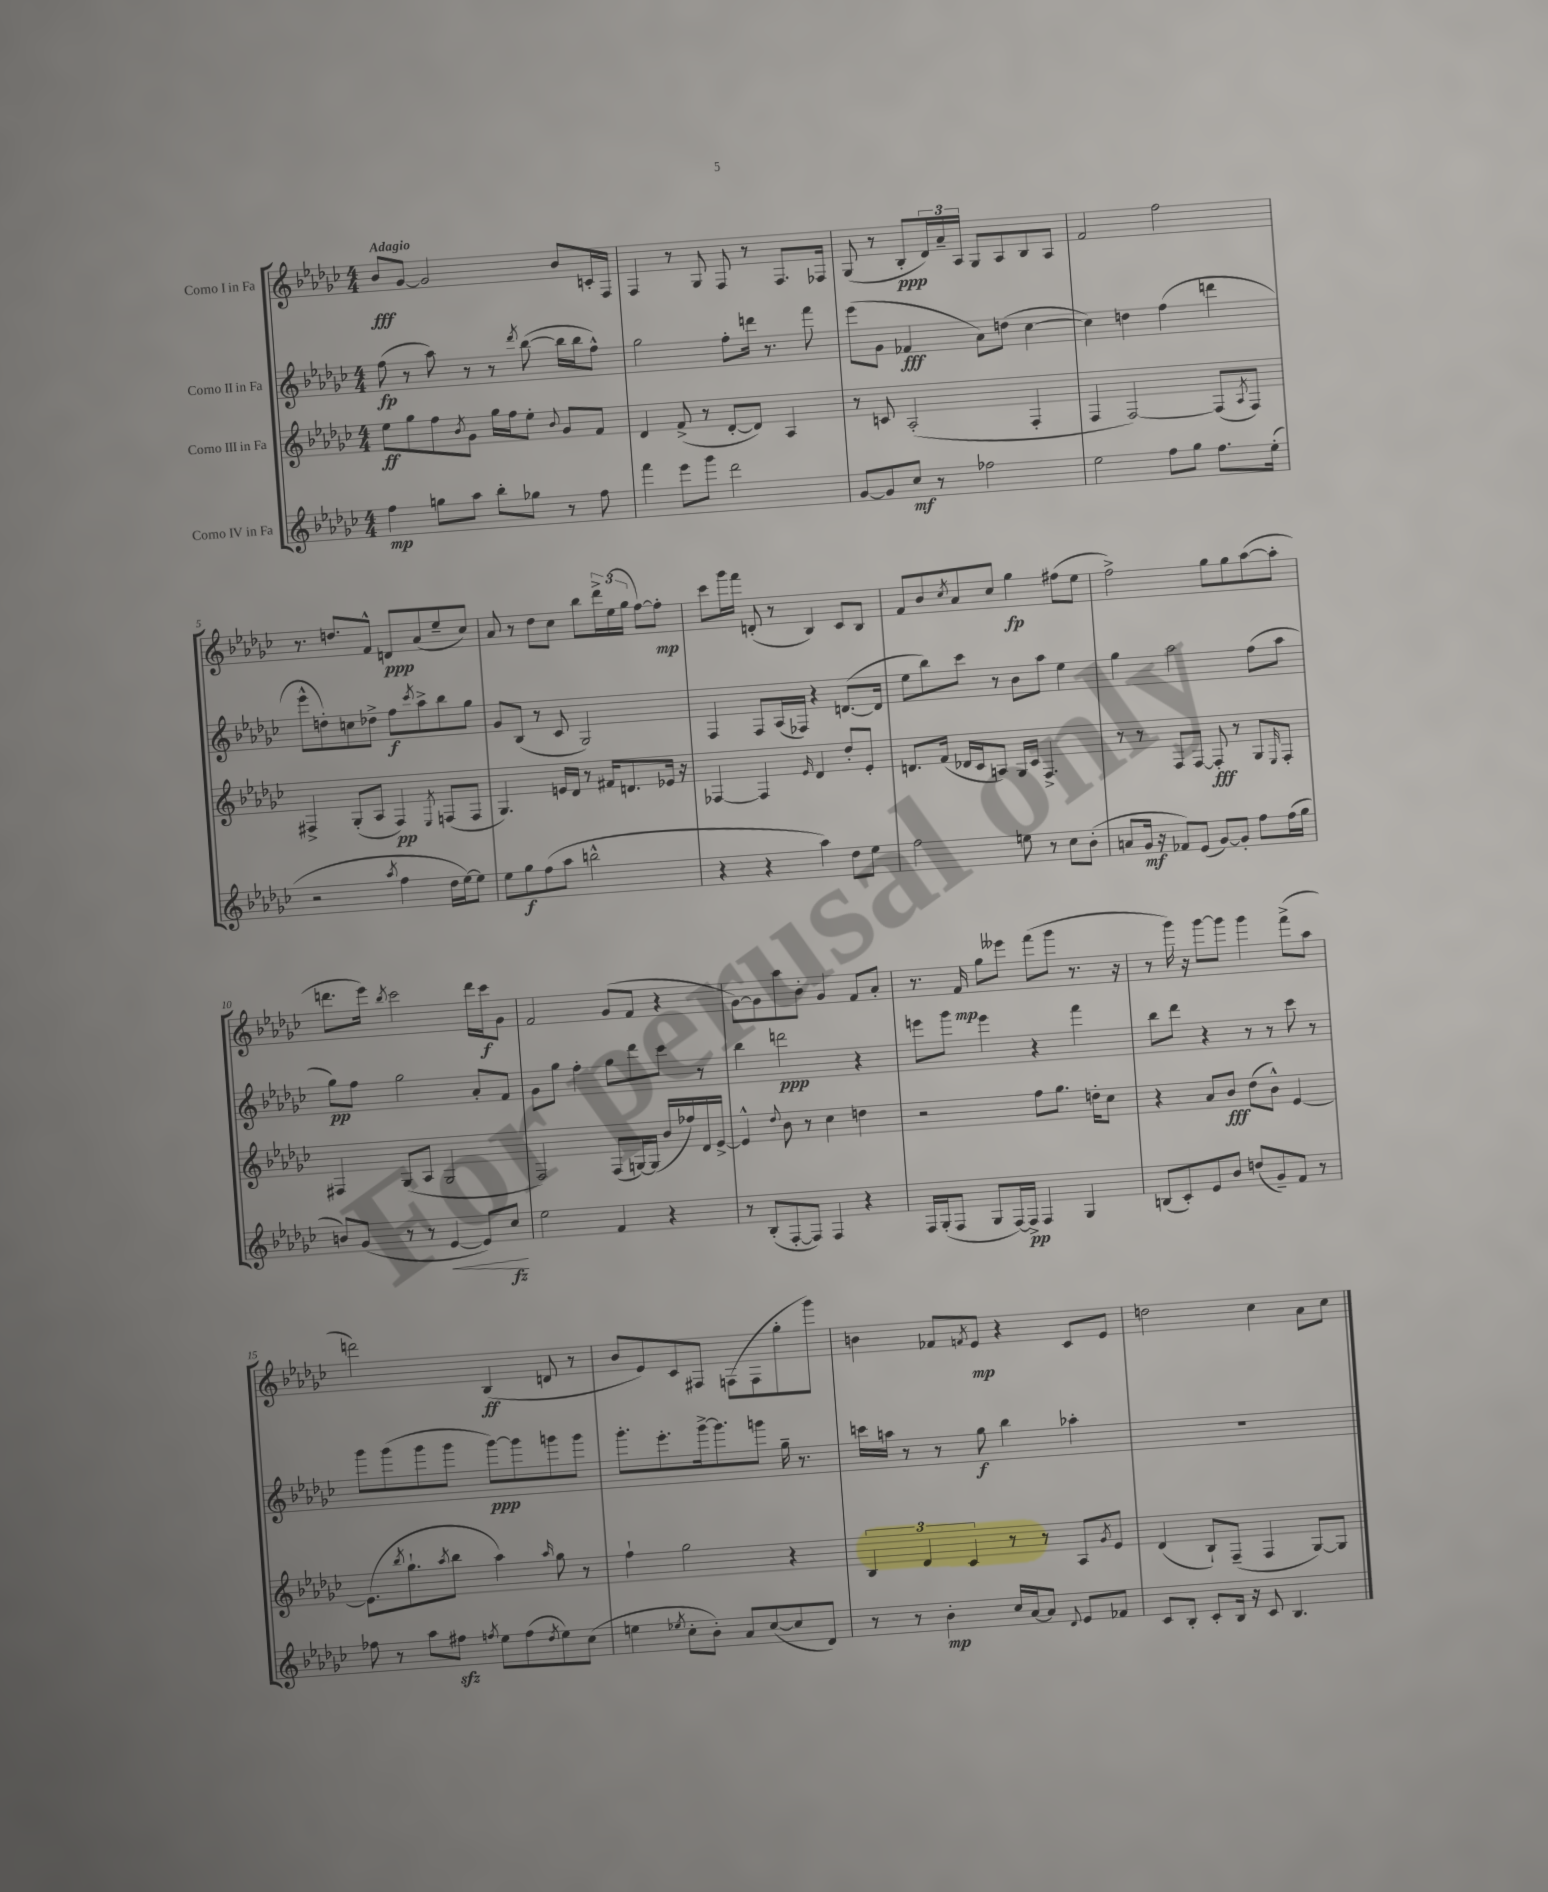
<<
\new StaffGroup <<
\new Staff = "s0" \with { instrumentName = "Corno I in Fa" } {
    \clef treble \key ges \major \numericTimeSignature \time 4/4 \tempo "Adagio"
    bes'8\fff ges'8~ ges'2 bes'8 c'16-. f16 |
    f4 r8 ges8 f8 r8 f8. fes16 |
    ges8( r8 bes8-.\ppp \tuplet 3/2 { des'16) aes'16-- aes16 } ges8 aes8 bes8 aes8 |
    f'2 f''2 |
    r8. d''8. f'8-^ d'8\ppp aes'8( ees''8-- ces''8) |
    aes'8 r8 des''8 ces''8 bes''8 \tuplet 3/2 { des'''16-> ees''16( ges''16 } f''8~) f''8-.\mp |
    ces'''8 ges'''16 f'''16 d'8-.( r8 bes4) ces'8 bes8 |
    f'8 bes'8 \acciaccatura { ces''8 } aes'8 ces''8 ges''4\fp fis''8( ees''8 |
    f''2->) ges''8 ges''8 aes''8~( aes''8-. |
    d'''8. ees'''16) \acciaccatura { bes''8 } ces'''2 d'''16 ces'''16\f ges'8 |
    f'2 ges'8( f'8 r4 |
    ges'8~) ges'8 aes''8 bes'8-. ges'4 f'8 aes'8-. |
    r8. f'16\mp ges''8 eeses'''8 f'''8( ges'''8 r8. r16 |
    r8 ges'''16) r16 ges'''8~ ges'''8 ges'''4 f'''8->( aes''8 |
    d'''2) bes4\ff( d'8 r8 |
    bes'8 ees'8) ces'8 fis8 f8( f8 ges''8-. ges'''8) |
    b'4 fes'8 \acciaccatura { f'8 } ees'8\mp r4 ces'8 ees'8 |
    d''2 ces''4 aes'8 ces''8 \bar "|." |
}
\new Staff = "s1" \with { instrumentName = "Corno II in Fa" } {
    \clef treble \key ges \major \numericTimeSignature \time 4/4
    f''8\fp( r8 aes''8) r8 r8 \acciaccatura { des'''8 } bes''8~( bes''16 bes''16 f''8-^) |
    ges''2 f''8-. d'''16 r8. f'''8 |
    ees'''8( ges'8 fes'4\fff aes'8) d''8( ces''4~ |
    ces''4) d''4 f''4( d'''4 |
    ees'''8-^ d''8-.) c''8 des''8-> f''8\f \acciaccatura { ces'''8 } aes''8-> bes''8 ges''8 |
    ges'8 bes8( r8 ces'8 ges2) |
    f4 f8 aes16( fes16) r4 d'8.~( d'16 |
    ees''8 bes''8) ces'''8 r8 bes'8 aes''8 ees''4 |
    ges''4 aes''2 f''8( aes''8 |
    ges''8\pp) f''8 ges''2 aes'8-. f'8 |
    ges'8 ges''8 f''4-. ges''8 des'''8 ces'''8 r8 |
    bes''4 d'''2\ppp r4 |
    e'''8 ges'''8 e'''4 r4 f'''4 |
    bes''8 des'''8 r4 r8 r8 ces'''8 r8 |
    ges'''8 ges'''8( ges'''8 ges'''8 ges'''8~\ppp) ges'''8 g'''8 g'''8 |
    ges'''8.-. ees'''8.-. ges'''16~-> ges'''8. g'''8 ges''16-- r8. |
    c'''16 a''16 r8 r8 ges''8\f bes''4 aes''4-. |
    R1 \bar "|." |
}
\new Staff = "s2" \with { instrumentName = "Corno III in Fa" } {
    \clef treble \key ges \major \numericTimeSignature \time 4/4
    ees''8\ff ges''8 f''8 \acciaccatura { bes'8 } ges'8 ges''16 f''16 ees''8-. \appoggiatura { bes'8 } ges'8 f'8 |
    des'4 f'8->( r8 des'8~-. des'8) aes4 |
    r8 c'8 aes2-.( f4-. |
    f4 f2~) f8( \acciaccatura { aes8 } f8) |
    fis4-> ges8-.( aes8 fis4\pp) \acciaccatura { ees8 } f8( f8 |
    ges4.) e'16 des'16 r8 fis'16 d'8. ees'16 r16 |
    fes4~ fes4 \grace { ees'16 } des'4 des''8-. ees'8-. |
    d'8. f'16( des'16 ces'16 a8) ges16 ces'16 f4.-> |
    r8 r8 f8 f8~ f8-.\fff r8 ges8 \grace { ees16 } f8-. |
    fis4 ges8( aes8 ges2 |
    f2) f8( g16~) g16( bes'16 fes''16) des'16 ees'16~-> |
    ees'4-^ \appoggiatura { des''8 } bes'8 r8 ces''4 d''4 |
    r2 f''8 ges''8. d''16-. ces''8 |
    r4 aes'8 bes'8\fff des''8( bes'8-^) ees'4~ |
    ees'8.( \acciaccatura { bes''8 } ges''8.-! \acciaccatura { aes''8 } bes''8 aes''4) \grace { aes''16 } ges''8 r8 |
    f''4-! ges''2 r4 |
    \tuplet 3/2 { bes4 des'4 ces'4 } r8 r8 aes8 \acciaccatura { ges'8 } ees'8 |
    des'4( bes8-!) f8--( f4 ges8~) ges8 \bar "|." |
}
\new Staff = "s3" \with { instrumentName = "Corno IV in Fa" } {
    \clef treble \key ges \major \numericTimeSignature \time 4/4
    f''4\mp g''8 aes''8 bes''8-. ges''8 r8 f''8 |
    f'''4 ees'''8 ges'''8 des'''2 |
    ges'8~ ges'8 ces''8\mf r8 fes''2 |
    ees''2 f''8 ges''8 f''8. ees''16-.( |
    r2 \acciaccatura { aes''8 } f''4 des''16 ees''16~) ees''8 |
    ees''8 ges''8\f f''8( aes''8 b''2-^ |
    r4 r4 aes''4) des''8 ees''8 |
    f''2 e''8 r8 ces''8 bes'8-.( |
    a'8 ges'16\mf r16 fes'8) ees'8( ges'8~) ges'8-. f''8 f''16( ges''16 |
    b'8) ges'8( r8 r8 ees'4~\< ees'8) ces''8\fz\! |
    ees''2 f'4 r4 |
    r8 bes8-.( f8~-. f8) f4 r4 |
    f16 ges16-.( f8 ges8 f16~) f16->\pp f4 ges4 |
    b8( ces'8-.) ees'8 bes'8 d''8( ges'8--) f'8 r8 |
    fes''8 r8 aes''8 fis''8\sfz \acciaccatura { f''8 } ees''8 f''8( \acciaccatura { des''8 } ees''8) ces''8( |
    e''4 \acciaccatura { ees''8 } ces''8-. bes'8-.) aes'8 ces''8~( ces''8 des'8) |
    r8 r8 bes'4-.\mp ces''16 aes'16~ aes'8 \appoggiatura { des'8 } ees'8 fes'8 |
    ces'8 bes8-. ces'8-. bes16 r16 ces'8 bes4. \bar "|." |
}
>>
>>
